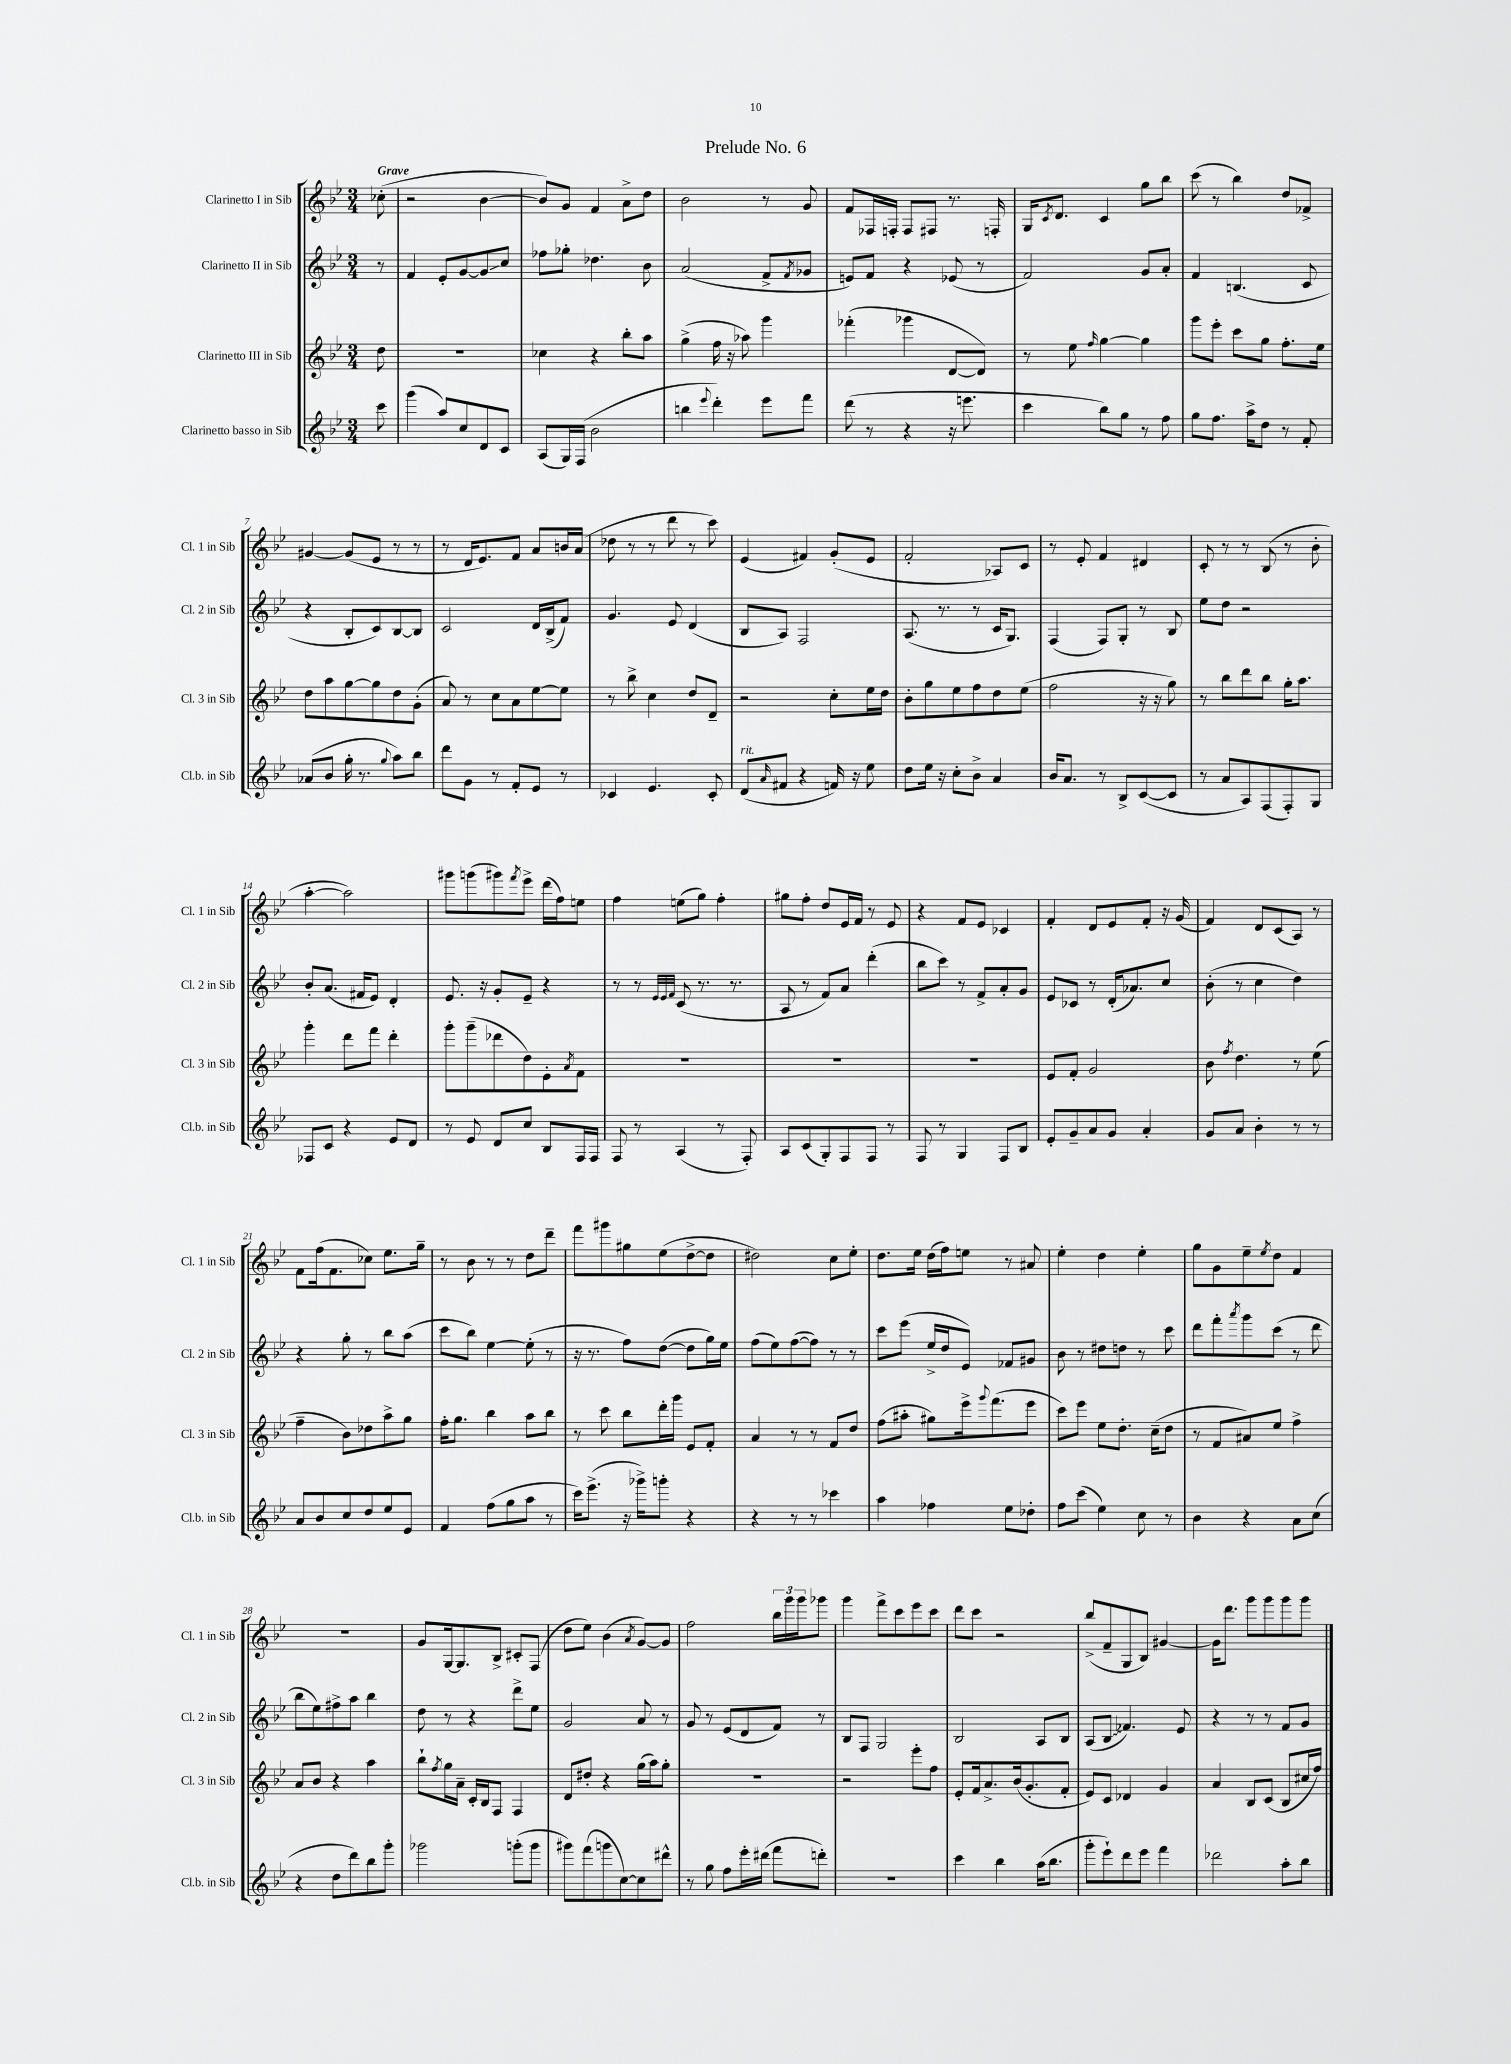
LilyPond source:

\header { title = "Prelude No. 6" }
<<
\new StaffGroup <<
\new Staff = "s0" \with { instrumentName = "Clarinetto I in Sib" shortInstrumentName = "Cl. 1 in Sib" } {
    \clef treble \key bes \major \numericTimeSignature \time 3/4 \partial 8 \tempo "Grave"
    ces''8-.( |
    r2 bes'4~ |
    bes'8) g'8 f'4 a'8-> d''8 |
    bes'2 r8 g'8 |
    f'8 fes16 f16-. f8 fis8 r8. f16-. |
    g16 \acciaccatura { c'8 } d'8. c'4 g''8 bes''8 |
    c'''8( r8 bes''4) d''8 fes'8-> |
    gis'4~ gis'8( ees'8 r8 r8 |
    r8 d'16 ees'8.) f'8 a'8 b'16 a'16( |
    des''8 r8 r8 d'''8 r8 c'''8) |
    ees'4( fis'4) g'8-.( ees'8 |
    f'2-. aes8) c'8 |
    r8 ees'8-. f'4 dis'4 |
    c'8-. r8 r8 bes8( r8 bes'8-. |
    a''4~-. a''2) |
    gis'''8 g'''8( gis'''8) \acciaccatura { f'''8 } ees'''8-> d'''16( f''16) e''8 |
    f''4 e''8( g''8) f''4-. |
    gis''8 f''8-. d''8 ees'16 f'16 r8 ees'8 |
    r4 f'8 ees'8 ces'4 |
    f'4-. d'8 ees'8 f'8-. r16 g'16( |
    f'4) d'8 c'8( a8) r8 |
    f'8 f''16( f'8. ces''8) ees''8. g''16-- |
    r8 bes'8 r8 r8 d''8 d'''8-- |
    f'''8 gis'''8 gis''8 ees''8( d''8~-> d''8 |
    dis''2) c''8 ees''8-. |
    d''8. ees''16 d''16( f''16) e''8 r8 ais'8 |
    ees''4-. d''4 ees''4-. |
    g''8 g'8 ees''8-- \acciaccatura { ees''8 } d''8 f'4 |
    R2. |
    g'8 g16~ g8. bes8-> cis'8-. f8( |
    d''8 ees''8) bes'4( \acciaccatura { a'8 } g'8~) g'8 |
    f''2 \tuplet 3/2 { bes''16 g'''16 g'''16 } ges'''8 |
    g'''4 f'''8-> c'''8 ees'''8 c'''8 |
    d'''8 c'''8 r2 |
    bes''8->( f'8-- g8 bes8) gis'4~ |
    gis'16 d'''8. g'''8 g'''8 g'''8 g'''8 \bar "|." |
}
\new Staff = "s1" \with { instrumentName = "Clarinetto II in Sib" shortInstrumentName = "Cl. 2 in Sib" } {
    \clef treble \key bes \major \numericTimeSignature \time 3/4 \partial 8
    r8 |
    f'4 ees'8-. g'8~ g'8\glissando c''8 |
    fes''8 ges''8-. des''4. bes'8 |
    a'2( f'8-> \acciaccatura { f'8 } ges'8 |
    e'8) f'8 r4 ees'8( r8 |
    f'2) g'8 a'8-. |
    f'4 b4.( c'8 |
    r4 bes8-. c'8) bes8~ bes8 |
    c'2 d'16 bes16->( f'8) |
    g'4. ees'8 d'4( |
    bes8 a8) f2 |
    a8.( r8. r8 c'16 g8.) |
    f4( f8) g8-. r8 bes8 |
    ees''8 d''8 r2 |
    bes'8-. a'8.( fis'16 ees'8) d'4-. |
    ees'8. r16 g'8-. ees'8-- r4 |
    r8 r8 \grace { ees'32 ees'32 f'32 } c'8( r8. r8. |
    a8 r8 f'8) a'8 d'''4-.( |
    bes''8 c'''8) r8 f'8-> a'8-. g'8 |
    ees'8 ces'8 r8 d'16-.( aes'8.) c''8 |
    bes'8-.( r8 c''4 d''4) |
    r4 g''8-. r8 bes''8 a''8( |
    c'''8 bes''8) ees''4~ ees''8-.( r8 |
    r16 r8. f''8) d''8~( d''8 g''16) ees''16 |
    f''8( ees''8) f''8~( f''8) r8 r8 |
    c'''8 ees'''8( ees''16-> d''16 ees'8) fes'8 gis'8 |
    bes'8 r8 dis''8 d''8 r8 c'''8 |
    d'''8 f'''8-. \acciaccatura { a'''8 } g'''8 c'''8( r8 d'''8 |
    bes''8 ees''8) fis''8-> a''8 bes''4 |
    d''8 r8 r4 d'''8-> ees''8 |
    g'2 a'8 r8 |
    g'8 r8 ees'8( d'8 f'8) r8 |
    bes8 f8 g2 |
    bes2 a8 bes8 |
    a8( \once \override Glissando.style = #'zigzag bes8\glissando fes'4.) ees'8 |
    r4 r8 r8 f'8 g'8 \bar "|." |
}
\new Staff = "s2" \with { instrumentName = "Clarinetto III in Sib" shortInstrumentName = "Cl. 3 in Sib" } {
    \clef treble \key bes \major \numericTimeSignature \time 3/4 \partial 8
    d''8 |
    R2. |
    ces''4 r4 bes''8-. a''8 |
    g''4->( f''16 r16 aes''8) g'''4 |
    fes'''4-.( ges'''4 d'8~ d'8) |
    r8 ees''8 \grace { f''16 } g''4~ g''4 |
    g'''8 ees'''8-. c'''8 g''8 f''8.-. ees''16 |
    d''8 a''8 g''8~ g''8 d''8 g'8-.( |
    a'8) r8 c''8 a'8 ees''8~ ees''8 |
    r8 bes''8-> c''4 d''8 d'8-- |
    r2 c''8-. ees''16 d''16 |
    bes'8-. g''8 ees''8 f''8 d''8 ees''8( |
    f''2 r16 r16 g''8) |
    r8 bes''8 d'''8 bes''8 g''16-. a''8. |
    g'''4-. d'''8 f'''8 d'''4-. |
    g'''8-. g'''8--( des'''8 d''8) ees'8-. \acciaccatura { a'8 } f'8 |
    R2. |
    R2. |
    R2. |
    ees'8 f'8-. g'2 |
    bes'8 \acciaccatura { f''8 } d''4. r8 ees''8( |
    f''4-- bes'8) des''8 a''8-> g''8 |
    f''16-. g''8. bes''4 a''8 bes''8 |
    r8 c'''8 bes''8 d'''16-. g'''16 ees'8 f'8-. |
    a'4 r8 r8 f'8 d''8 |
    f''8( ais''8-. gis''8) ees'''16-> \appoggiatura { g'''8 } f'''8.( ees'''8 |
    c'''8) ees'''8 ees''8 d''8.-. c''16--( d''8 |
    r8 f'8 ais'8) ees''8 f''4-> |
    a'8 bes'8 r4 a''4 |
    bes''8-! \acciaccatura { f''8 } g''16 a'16-- c'16-. bes16 f8 f4 |
    d'8 dis''8-. r4 g''16( a''16) g''8-. |
    R2. |
    r2 ees'''8-. f''8 |
    ees'8-. f'16 a'8.-> bes'16( g'8.-. f'8-. |
    ees'8) c'8 des'4 g'4 |
    a'4 bes8 c'8( bes8 cis''16 f''16) \bar "|." |
}
\new Staff = "s3" \with { instrumentName = "Clarinetto basso in Sib" shortInstrumentName = "Cl.b. in Sib" } {
    \clef treble \key bes \major \numericTimeSignature \time 3/4 \partial 8
    c'''8 |
    g'''4( a''8) c''8 d'8 c'8 |
    a8( g16) f16( bes'2 |
    b''4 \appoggiatura { ees'''8 } d'''4-.) ees'''8 f'''8 |
    d'''8( r8 r4 r16 e'''8. |
    c'''4 bes''8) g''8 r8 f''8 |
    g''8 f''8. a''16-> d''8 r8 f'8-. |
    aes'8( bes'8 g''16-. r8. \appoggiatura { g''8 } a''8) bes''8 |
    d'''8 g'8 r8 f'8-. ees'8 r8 |
    ces'4 ees'4. ces'8-. |
    d'8^\markup { \italic "rit." }( \grace { a'16 } fis'8 r4 f'16) r16 ees''8 |
    d''8 ees''16 r16 c''8-. bes'8-> a'4 |
    bes'16 a'8. r8 bes8-> c'8~( c'8 |
    r8 a'8 a8) f8( f8-.) g8 |
    fes8 c'8 r4 ees'8 d'8 |
    r8 ees'8 d'8 c''8 bes8 f16 f16 |
    f8 r8 a4( r8 f8-.) |
    a8 c'8( g8-.) f8 f8 r8 |
    f8 r8 g4 f8 bes8 |
    ees'8-. g'8-- a'8 g'8 a'4-. |
    g'8 a'8 bes'4-. r8 r8 |
    a'8 bes'8 c''8 d''8 ees''8 ees'8 |
    f'4 f''8( g''8 a''8 r8 |
    c'''16) ees'''8.->( r16 ges'''16->) g'''8-. r4 |
    r4 r8 r8 ces'''4 |
    a''4 fes''4 ees''8 des''8-. |
    f''8 c'''8( ees''4) c''8 r8 |
    bes'4 r4 a'8 c''8( |
    r4 d''8 d'''8) bes''8 g'''8-. |
    ges'''2 g'''8-.( g'''8 |
    gis'''8) f'''8( g'''8 c''8~) c''8 dis'''8-^ |
    r8 g''8 f''8 ees'''16-. dis'''16( f'''8 d'''8-.) |
    R2. |
    c'''4 bes''4 a''16( bes''8. |
    g'''8-. ees'''8-!) d'''8 ees'''8 f'''4 |
    des'''2 a''8-. bes''8 \bar "|." |
}
>>
>>
